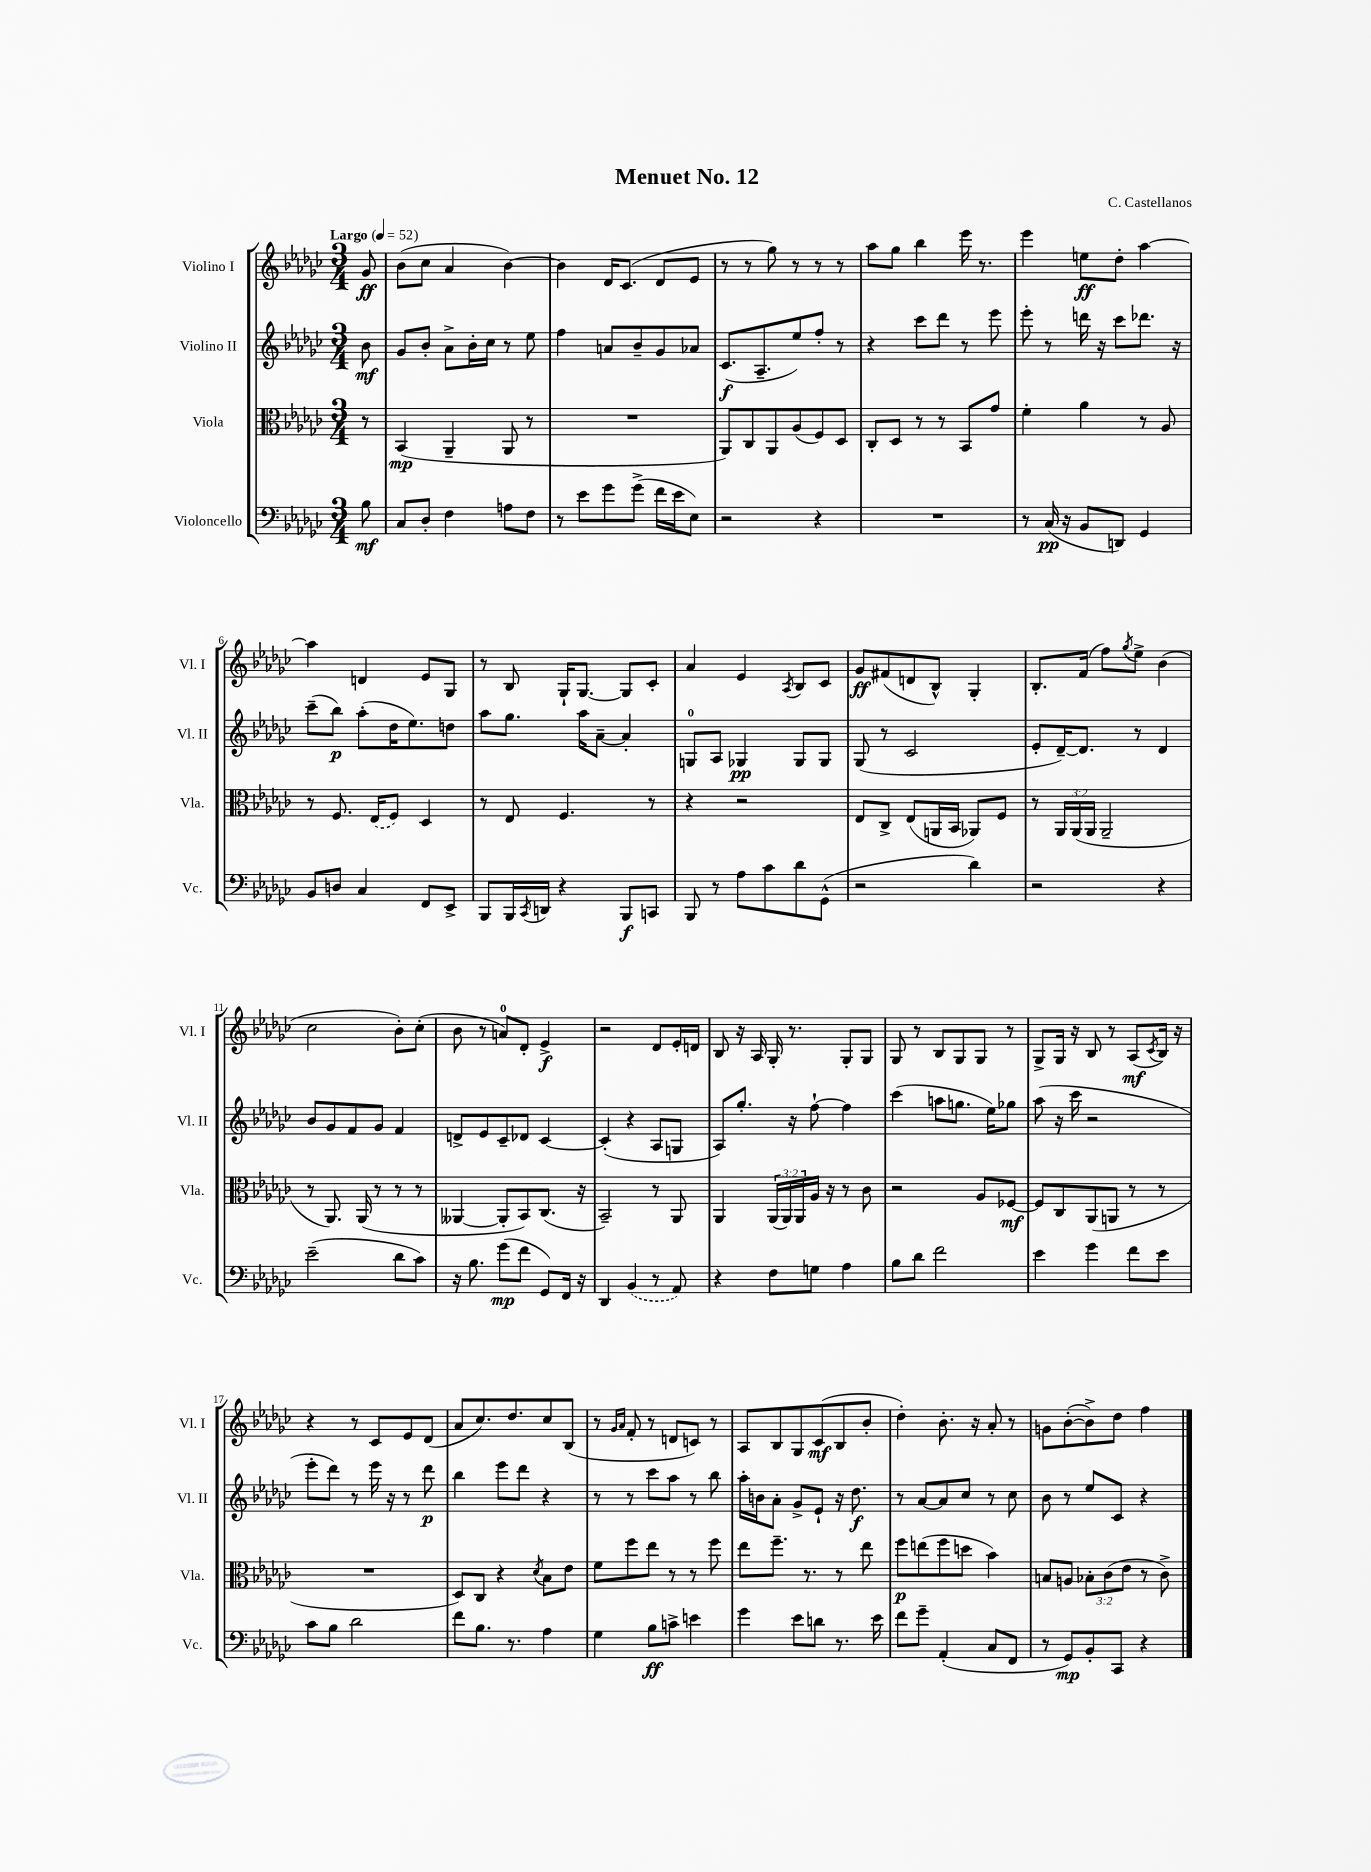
\header { title = "Menuet No. 12" composer = "C. Castellanos" }
<<
\new StaffGroup <<
\new Staff = "s0" \with { instrumentName = "Violino I" shortInstrumentName = "Vl. I" } {
    \clef treble \key ges \major \numericTimeSignature \time 3/4 \partial 8 \tempo "Largo" 4 = 52
    ges'8\ff |
    bes'8( ces''8 aes'4 bes'4~) |
    bes'4 des'16 ces'8.( des'8 ees'8 |
    r8 r8 ges''8) r8 r8 r8 |
    aes''8 ges''8 bes''4 ees'''16 r8. |
    ees'''4 e''8\ff des''8-. aes''4~ |
    aes''4 d'4 ees'8 ges8 |
    r8 bes8 ges16-! ges8.~ ges8 ces'8-. |
    aes'4 ees'4 \acciaccatura { aes8 } bes8 ces'8 |
    ges'8\ff fis'8( d'8 bes8-^) ges4-. |
    bes8.-. f'16( f''8) \acciaccatura { ges''8 } ees''8-> bes'4( |
    ces''2 bes'8-.) ces''8-.( |
    bes'8 r8 a'8-0) des'8-. ees'4->\f |
    r2 des'8 ees'16-. d'16 |
    bes8 r16 aes16 ges16-. r8. ges8-. ges8 |
    ges8 r8 bes8 ges8 ges8 r8 |
    ges8-> ges16 r16 bes8 r8 aes8\mf( \acciaccatura { ces'8 } bes16) r16 |
    r4 r8 ces'8 ees'8 des'8( |
    aes'8 ces''8.) des''8. ces''8 bes8( |
    r8 \grace { ges'16 aes'16 } f'8-. r8 d'8 c'8) r8 |
    aes8 bes8 ges8 ces'8\mf( bes8 bes'8-. |
    des''4-.) bes'8.-. r16 aes'8-. r8 |
    g'8 bes'8~-.( bes'8->) des''8 f''4 \bar "|." |
}
\new Staff = "s1" \with { instrumentName = "Violino II" shortInstrumentName = "Vl. II" } {
    \clef treble \key ges \major \numericTimeSignature \time 3/4 \partial 8
    bes'8\mf |
    ges'8 bes'8-. aes'8-> bes'16-. ces''16 r8 ees''8 |
    f''4 a'8 bes'8-- ges'8 aes'8 |
    ces'8.\f( aes8.-- ees''8) f''8-. r8 |
    r4 ces'''8 des'''8 r8 ees'''8 |
    ees'''8-. r8 d'''16 r16 ces'''8 des'''8. r16 |
    ces'''8--( bes''8\p) aes''8-.( des''16 ees''8.) d''8 |
    aes''8 ges''8. aes''16 aes'8~-- aes'4-. |
    g8-0 aes8 ges4\pp ges8 ges8 |
    ges8( r8 ces'2 |
    ees'8-. des'16~--) des'8. r8 des'4 |
    bes'8 ges'8 f'8 ges'8 f'4 |
    d'8-> ees'8 ces'8-- des'8 ces'4~ |
    ces'4-.( r4 aes8 g8 |
    aes8) ges''8.-. r16 f''8~-! f''4 |
    ces'''4( a''8 g''8. ees''16) ges''8 |
    aes''8( r16 ces'''16 r2 |
    ees'''8-. des'''8) r8 ees'''16 r16 r8 des'''8\p |
    bes''4 ees'''8 des'''8 r4 |
    r8 r8 ces'''8 aes''8 r8 bes''8 |
    aes''16-. b'16 aes'8-. ges'8-> ees'8-! r16 des''8.\f |
    r8 aes'8~ aes'8 ces''8 r8 ces''8 |
    bes'8 r8 ees''8 ces'8 r4 \bar "|." |
}
\new Staff = "s2" \with { instrumentName = "Viola" shortInstrumentName = "Vla." } {
    \clef alto \key ges \major \numericTimeSignature \time 3/4 \override Staff.TupletNumber.text = #tuplet-number::calc-fraction-text \partial 8
    r8 |
    bes,4\mp( aes,4-- aes,8 r8 |
    R2. |
    aes,8) ces8 aes,8 aes8( f8) des8 |
    ces8-. des8 r8 r8 bes,8 ges'8 |
    f'4-. aes'4 r8 aes8 |
    r8 f8. \once \slurDashed ees16( f8) des4 |
    r8 ees8 f4. r8 |
    r4 r2 |
    ees8 ces8-> ees8( a,16 bes,16 aes,8) f8 |
    r8 \tuplet 3/2 { aes,16 aes,16( aes,16 } aes,2-- |
    r8 aes,8.) aes,16( r8 r8 r8 |
    aeses,4~ aeses,8-. bes,8) ces8.( r16 |
    bes,2--) r8 aes,8 |
    aes,4 \tuplet 3/2 { aes,16( aes,16) aes,16 } aes16 r16 r8 ces'8 |
    r2 aes8 fes8~\mf |
    fes8 ces8 aes,8( a,8 r8 r8 |
    R2. |
    des8) ces8 r4 \acciaccatura { des'8 } bes8 ees'8 |
    f'8 f''8 ees''8 r8 r8 f''8 |
    ees''8 f''8.-- r8. r8 ees''8 |
    f''8\p e''8( f''8 d''8 bes'4) |
    b8 a8 \tuplet 3/2 { bes8-. ces'8( ees'8 } r8 ces'8->) \bar "|." |
}
\new Staff = "s3" \with { instrumentName = "Violoncello" shortInstrumentName = "Vc." } {
    \clef bass \key ges \major \numericTimeSignature \time 3/4 \partial 8
    bes8\mf |
    ces8 des8-. f4 a8 f8 |
    r8 ees'8 ges'8 ges'8->( f'16 ees'16 ees8) |
    r2 r4 |
    R2. |
    r8 ces16\pp( r16 bes,8 d,8) ges,4 |
    bes,8 d8 ces4 f,8 ees,8-> |
    bes,,8 bes,,16 \acciaccatura { ces,8 } d,16 r4 bes,,8\f c,8 |
    bes,,8 r8 aes8 ces'8 des'8 ges,8-^( |
    r2 des'4) |
    r2 r4 |
    ees'2--( des'8 ces'8) |
    r16 bes8. ges'8\mp( f'8 ges,8) f,16 r16 |
    des,4 \once \slurDashed bes,4( r8 aes,8) |
    r4 f8 g8 aes4 |
    bes8 des'8 f'2 |
    ees'4 ges'4 f'8 ees'8 |
    ces'8 bes8 des'2 |
    f'8 bes8. r8. aes4 |
    ges4 bes8\ff c'8-> e'4 |
    ges'4 ees'8 d'8 r8. ees'16 |
    f'8 ges'8-- aes,4-.( ces8 f,8 |
    r8 ges,8\mp) bes,8-. ces,8 r4 \bar "|." |
}
>>
>>
